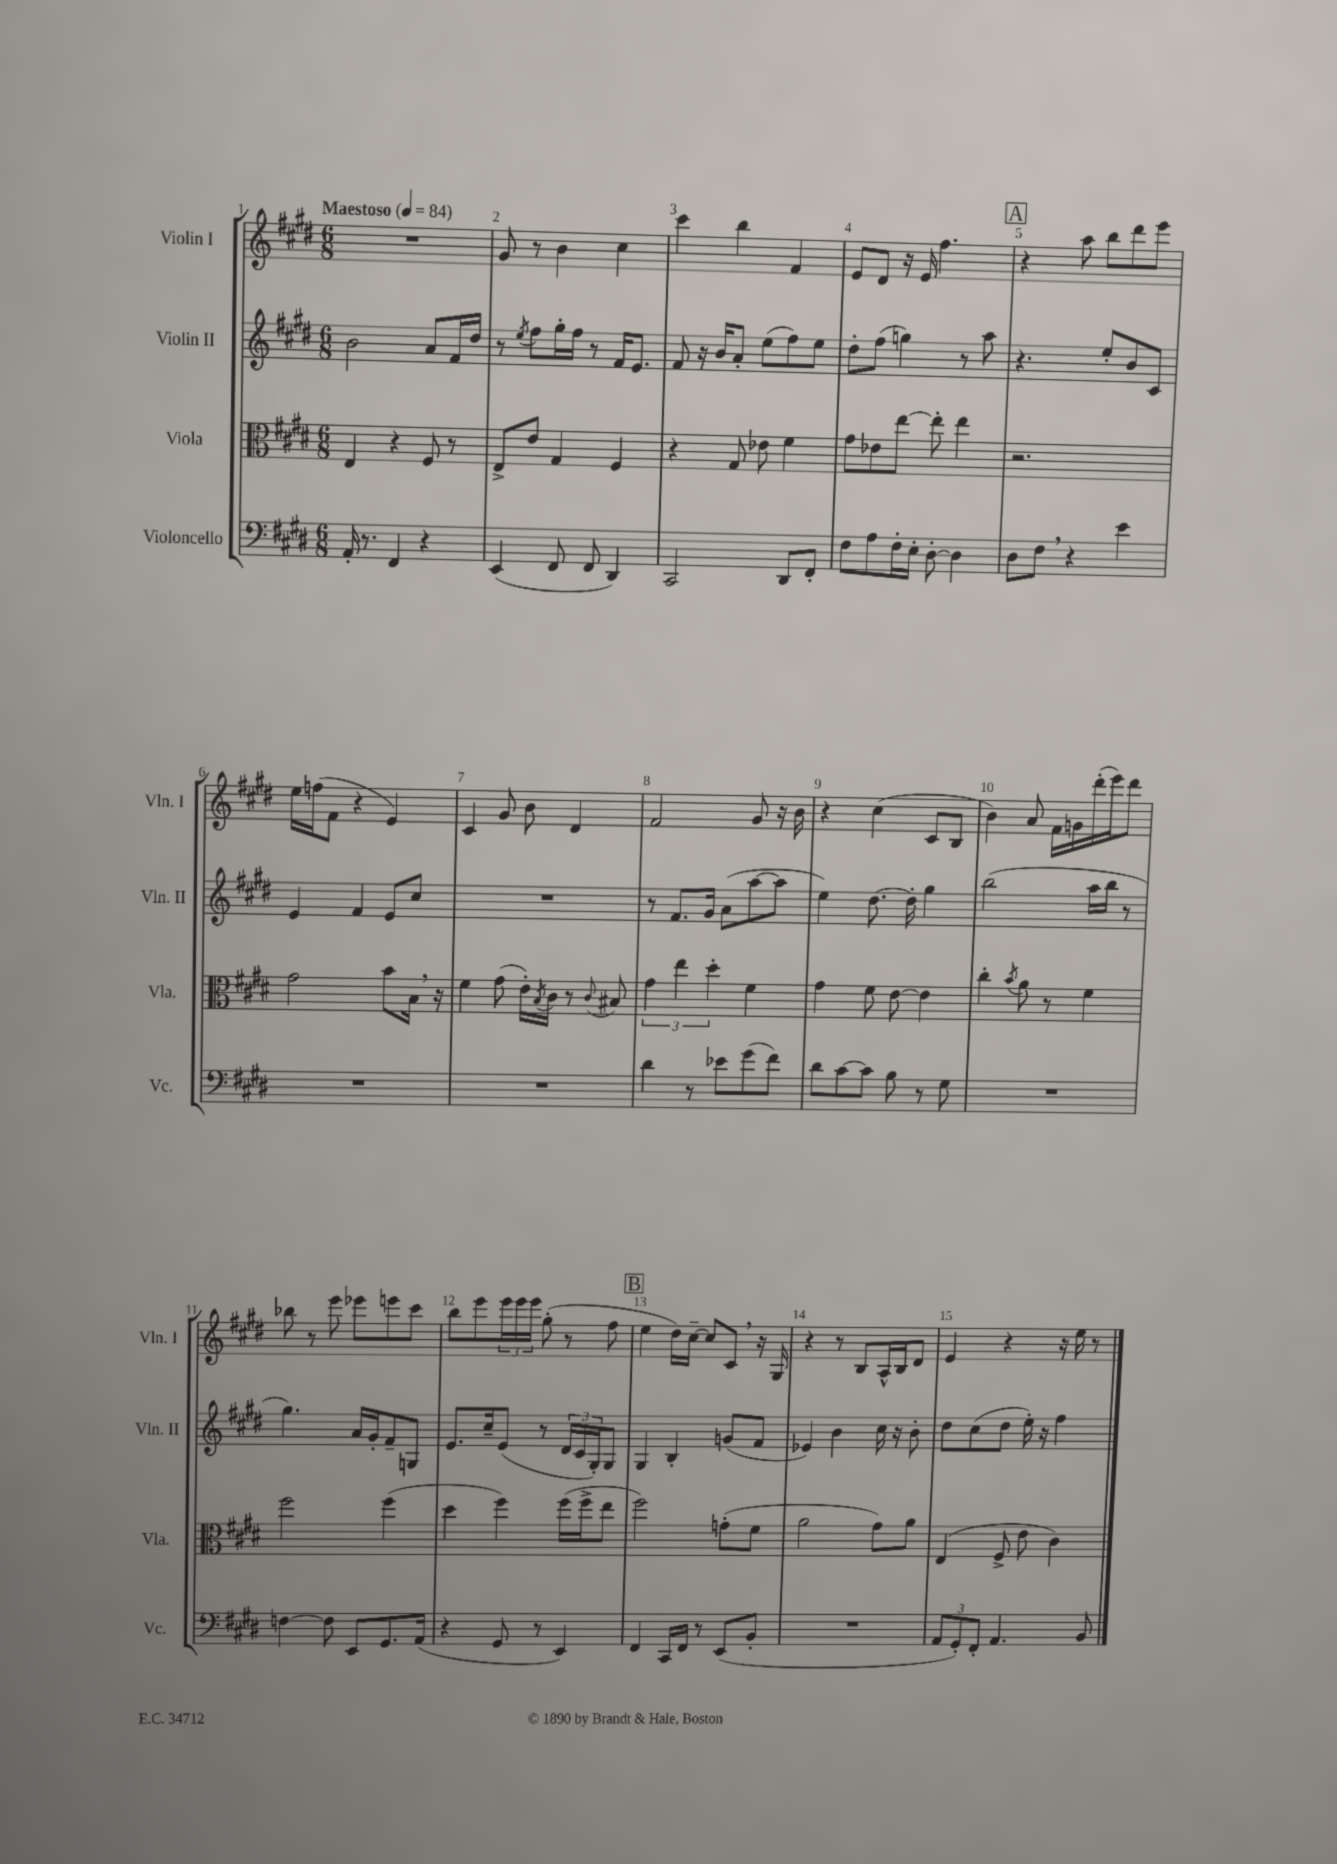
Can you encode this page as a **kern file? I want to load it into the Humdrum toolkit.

**kern	**kern	**kern	**kern
*staff4	*staff3	*staff2	*staff1
*clefF4	*clefC3	*clefG2	*clefG2
*k[f#c#g#d#]	*k[f#c#g#d#]	*k[f#c#g#d#]	*k[f#c#g#d#]
*M6/8	*M6/8	*M6/8	*M6/8
*MM84	*MM84	*MM84	*MM84
16AA'	4E	2b	2.r
8.r	.	.	.
4FF#	4r	.	.
4r	8F#	8a	.
.	8r	16f#	.
.	.	16dd#	.
=	=	=	=
(4EE	8E^	8r	8g#
.	.	8qee	.
.	8e	8ff#	8r
8FF#	4G#	16gg#'	4b
.	.	16ff#	.
8FF#	.	8r	.
4DD#)	4F#	16f#	4cc#
.	.	8.e	.
=	=	=	=
2CC#	4r	8f#	4ccc#
.	.	16r	.
.	.	16b	.
.	8G#	8a'	4bb
.	8e-	(8ee	.
8DD#	4f#	8ff#)	4f#
8FF#'	.	8ee	.
=	=	=	=
8F#	8g#	8dd#'	8e
8A	8e-	(8ff#	8d#
16F#'	[8ee	4gg)	16r
16E'	.	.	16e
[8D#'	8ee']	.	4.ff#
4D#]	4ee	8r	.
.	.	8aa	.
=	=	=	=
8D#	2.r	4.r	4r
8F#	.	.	.
4r	.	.	8aa
.	.	8ee'	8bb
4e	.	8b	8ddd#
.	.	8c#	8eee
=	=	=	=
2.r	2g#	4e	16ee
.	.	.	(16ff
.	.	.	8f#
.	.	4f#	4r
.	8b	8e	4e)
.	16B	8cc#	.
.	16r	.	.
=	=	=	=
2.r	4f#	2.r	4c#
.	(8g#	.	8g#
.	16e')	.	8b
.	8qB	.	.
.	16c#	.	.
.	8r	.	4d#
.	8qqc#	.	.
.	8B#	.	.
=	=	=	=
4d#	6g#	8r	2f#
.	.	8.f#	.
.	6ee	.	.
8r	.	.	.
.	.	16g#	.
.	6dd#'	.	.
8e-	.	(8a	.
(8g#	4f#	[8aa	8g#
8f#)	.	8aa]	16r
.	.	.	16b
=	=	=	=
8d#	4g#	4ee)	4r
[8c#	.	.	.
8c#]	8f#	[8.dd#	(4cc#
8B	[8e	.	.
.	.	16dd#']	.
8r	4e]	4gg#	8c#
8G#	.	.	8B
=	=	=	=
2.r	4cc#'	(2bb	4b)
.	8qb	.	.
.	8a	.	8a
.	8r	.	16f#
.	.	.	16g
.	4f#	16aa	(16ddd#'
.	.	16bb	16eee)
.	.	8r	8ddd#
=	=	=	=
[4F	2ff#	4.gg#)	8bb-
.	.	.	8r
8F]	.	.	8eee
8EE	.	16a	8eee-
.	.	16g#'	.
8.GG#	(4ff#	8f#~	8eee
.	.	8G	8ccc#
(16AA	.	.	.
=	=	=	=
4r	4dd#	8.e	8bb
.	.	.	8eee
.	.	16cc#~	.
8GG#	4ff#)	(8e	24eee
.	.	.	24eee
.	.	.	24eee
8r	.	8r	(8gg#'
4EE)	(16ff#	24d#	8r
.	.	24c#	.
.	16ff#^	.	.
.	.	24G#')	.
.	8ee	8G#	8ff#
=	=	=	=
4FF#	2ff#)	4G#	4ee
16CC#	.	4B'	16dd#)
16FF#	.	.	[16cc#~
8r	.	.	8cc#]
(8EE	(8g'	(8g	8c#
8BB'	8f#	8f#	16r
.	.	.	16G#
=	=	=	=
2.r	2a	4e-)	4r
.	.	4b	8r
.	.	.	8B
.	8g#)	16cc#	16A^^
.	.	16r	16B
.	8a	8b'	8d#
=	=	=	=
12AA	(4E	8dd#	4e
12GG#')	.	.	.
.	.	(8cc#	.
12FF#'	.	.	.
4.AA	8F#^	8dd#	4r
.	8e	16ee')	.
.	.	16r	.
.	4c#)	4ff#	16r
.	.	.	16ee
8BB	.	.	8r
==	==	==	==
*-	*-	*-	*-
